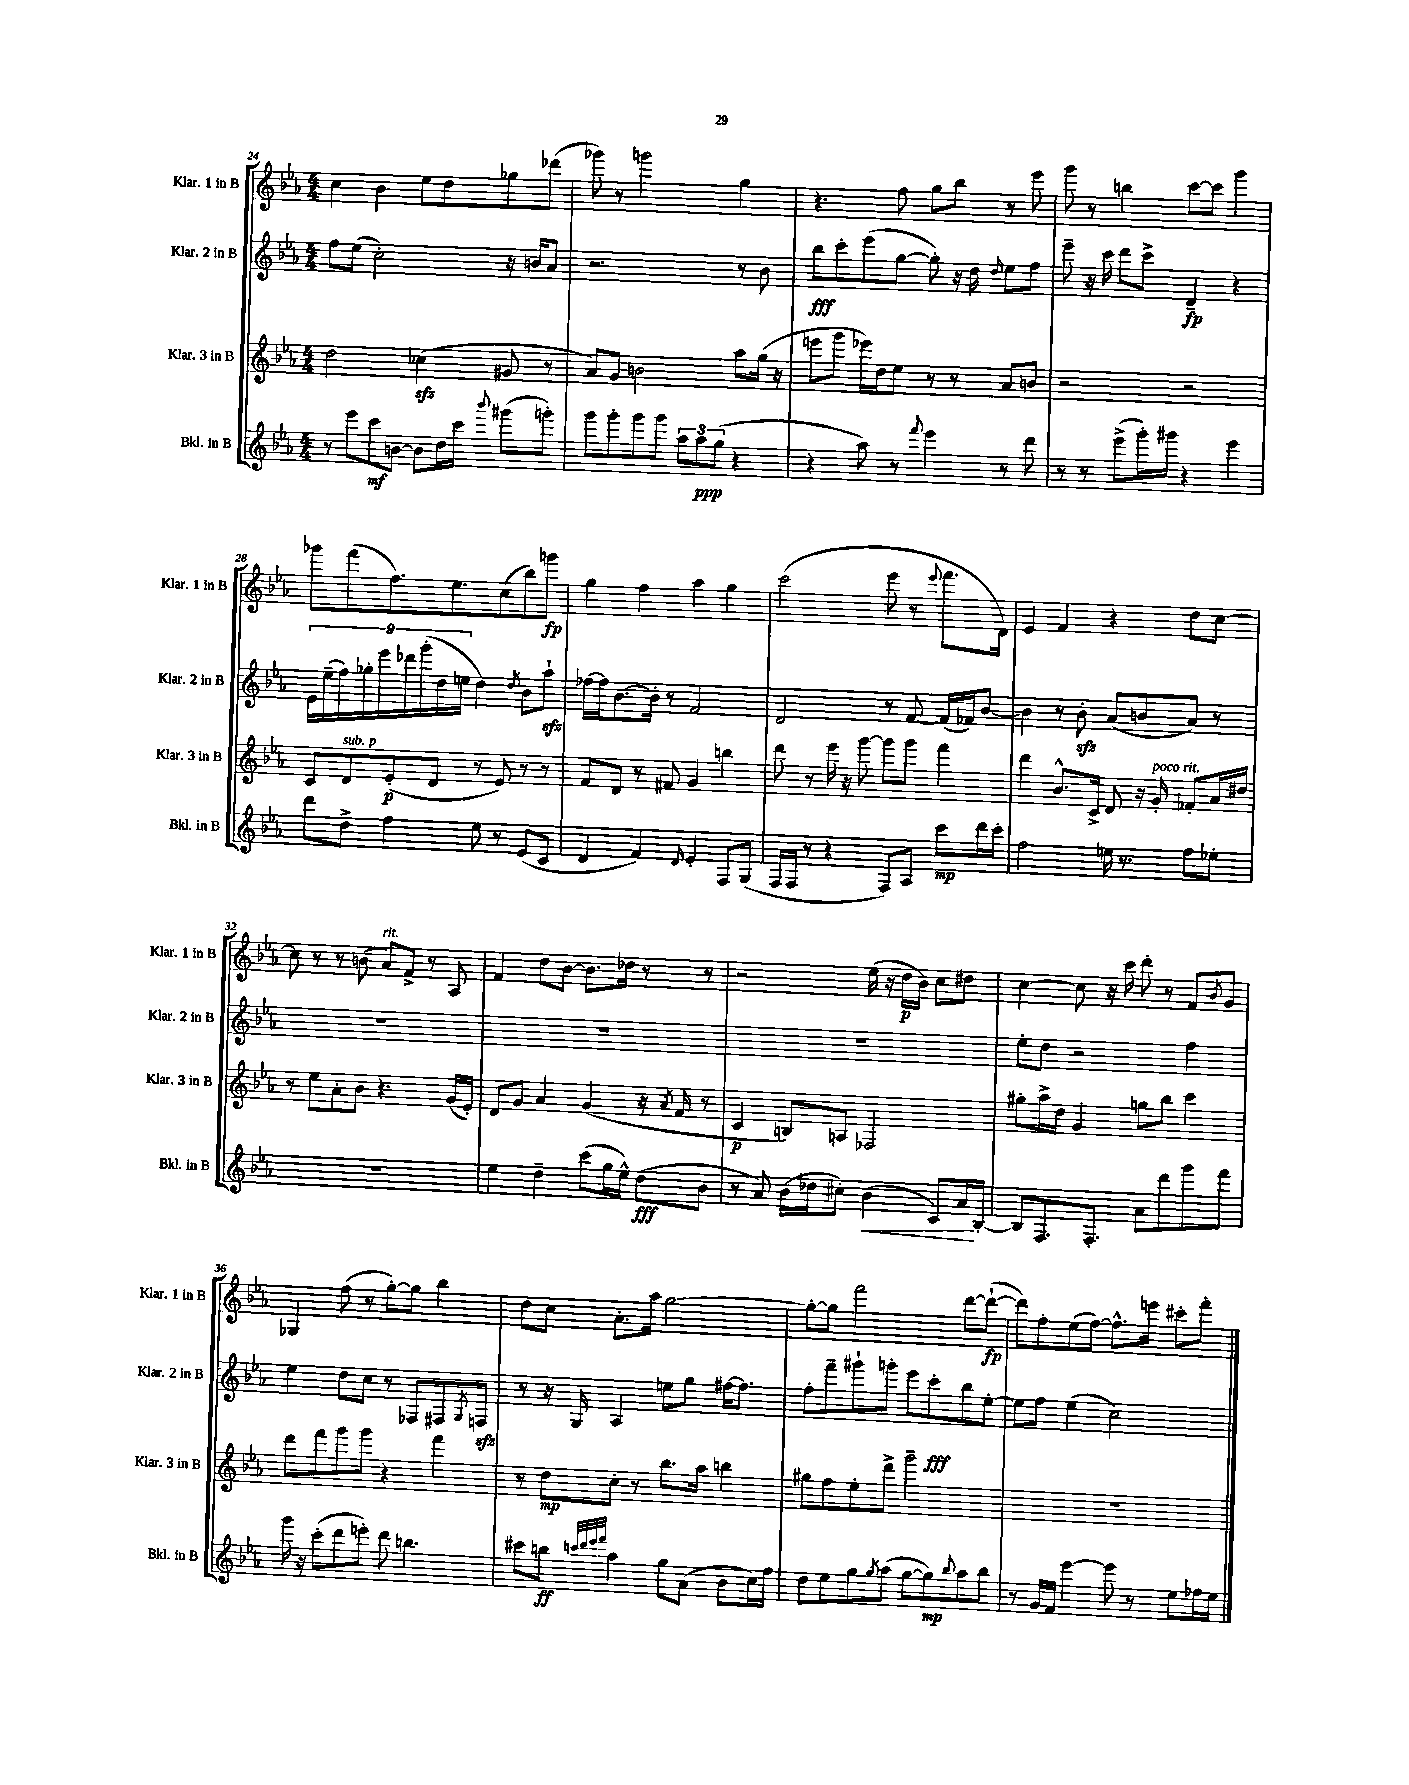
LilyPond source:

<<
\new StaffGroup <<
\new Staff = "s0" \with { instrumentName = "Klar. 1 in B" shortInstrumentName = "Klar. 1 in B" } {
    \clef treble \key ees \major \numericTimeSignature \time 4/4
    c''4 bes'4 ees''8 d''8 ges''8 des'''8( |
    ges'''8) r8 g'''2 g''4 |
    r4. f''8 g''8 bes''8 r8 ees'''8 |
    g'''8 r8 b''4 c'''8~ c'''8 g'''4 |
    ges'''8 f'''8( f''8.) ees''8. c''8( bes''8) g'''8\fp |
    g''4 f''4 aes''4 g''4 |
    c'''2( ees'''8 r8 \appoggiatura { ees'''8 } f'''8. d'16) |
    ees'4 f'4 r4 d''8 c''8~ |
    c''8 r8 r8 b'8( aes'8^\markup { \italic "rit." }) f'8-> r8 aes8 |
    f'4 d''8 bes'8~ bes'8. des''16 r8 r8 |
    r2 ees''16( r16 d''16\p bes'16) c''8 dis''8 |
    c''4~ c''8 r16 c'''16 d'''8-. r8 f'8 \acciaccatura { bes'8 } g'8 |
    ges4 f''8( r8 g''8~-.) g''8 bes''4 |
    d''8 c''8 aes'8.-. aes''16 g''2~ |
    g''8~-. g''8 f'''2 d'''8~ d'''8~-!\fp( |
    d'''8) f''8-. ees''8( f''8~) f''8.-^ e'''16 cis'''8-. f'''8-. \bar "|." |
}
\new Staff = "s1" \with { instrumentName = "Klar. 2 in B" shortInstrumentName = "Klar. 2 in B" } {
    \clef treble \key ees \major \numericTimeSignature \time 4/4
    f''8 ees''8( c''2-.) r16 b'16 aes'8 |
    r2. r8 bes'8 |
    bes''8\fff c'''8-. ees'''8( g''8~ g''8-.) r16 d''16 \grace { d''16 } ees''8 f''8 |
    ees'''8-- r16 c'''16 d'''8 c'''8-> d'4--\fp r4 |
    \tuplet 9/8 { ees'16 ees''16--( f''16) ges''16-. ees'''16 des'''16 g'''16-.( d''16 e''16 } d''4) \acciaccatura { d''8 } bes'8 aes''8-!\sfz |
    fes''16~ fes''16 bes'8.~ bes'16-. r8 f'2 |
    d'2 r8 f'8~ f'16( fes'16) bes'8~ |
    bes'4 r8 bes'8-.\sfz aes'8( b'8 aes'8) r8 |
    R1 |
    R1 |
    R1 |
    ees''8-. d''8 r2 f''4 |
    ees''4 d''8 c''8 r8 fes8 fis8 \acciaccatura { g8 } f8\sfz |
    r8 r16 g16 aes4 e''8 g''8 fis''16~ fis''8. |
    f''8-. f'''8-- gis'''8-! g'''8-. ees'''8 c'''8-.\fff bes''8 ees''8~-. |
    ees''8 f''8 ees''4( c''2) \bar "|." |
}
\new Staff = "s2" \with { instrumentName = "Klar. 3 in B" shortInstrumentName = "Klar. 3 in B" } {
    \clef treble \key ees \major \numericTimeSignature \time 4/4
    d''2 ces''4\sfz( gis'8 r8 |
    aes'8) g'8 b'2 aes''8 g''16( r16 |
    e'''8 g'''8 ees'''16) d''16 ees''8 r8 r8 aes'8 b'8 |
    r2 r2 |
    c'8 d'8^\markup { \italic "sub. p" } ees'8-.\p( d'8 r8 ees'8) r8 r8 |
    f'8 d'8 r8 fis'8 g'4 b''4 |
    d'''8 r8 ees'''16 r16 g'''8~ g'''8 g'''8 f'''4 |
    d'''4 bes'8.-^ c'16-> d'8 r16 g'16-.^\markup { \italic "poco rit." } fes'8-. aes'16 dis''16 |
    r8 ees''8 aes'8-. bes'8 r4. g'16( ees'16-.) |
    d'8 g'8 aes'4 g'4( r16 \acciaccatura { aes'8 } f'16 r8 |
    c'4\p b8) a8 fes2 |
    gis''8-. aes''16-> d''16 g'4 g''8 bes''8 c'''4 |
    d'''8 f'''8 g'''8 g'''8 r4 f'''4 |
    r8 d''8\mp c''8-. r8 bes''8. aes''16 b''4 |
    gis''8 f''8 ees''8-. d'''8-> g'''2-- |
    R1 \bar "|." |
}
\new Staff = "s3" \with { instrumentName = "Bkl. in B" shortInstrumentName = "Bkl. in B" } {
    \clef treble \key ees \major \numericTimeSignature \time 4/4
    r8 ees'''8 c'''8\mf b'8~ b'8 d''16 c'''16 \appoggiatura { bes'''8 } gis'''8( g'''8-.) |
    g'''8 g'''8-. g'''8 g'''8 \tuplet 3/2 { aes''8 aes''8\ppp g''8( } r4 |
    r4 aes''8) r8 \appoggiatura { f'''8 } ees'''4 r8 d'''8 |
    r8 r8 ees'''8->( g'''16-.) gis'''16 r4 ees'''4 |
    d'''8 d''8-> f''4 ees''8 r8 ees'8( c'8 |
    d'4 f'4) \grace { d'16 } ees'4-. f8 g8( |
    f16 f16 r8 r4 f8) aes8 c'''8\mp d'''16 c'''16-. |
    f''2 e''16 r8. f''8 ees''8-. |
    R1 |
    ees''4 d''4-- c'''8( g''16 ees''16-^) d''8\fff( bes'8 |
    r8 aes'8) bes'16( des''16 cis''8-.) bes'4\<( c'8) aes'16\! bes16~-. |
    bes8 f8. f8.-. aes'8 d'''8 g'''8 f'''8 |
    g'''16 r16 c'''8-.( d'''8 e'''8-.) d'''8 b''4. |
    cis'''8 b''8\ff \grace { c'''32 d'''32 ees'''32 f'''32 } aes''4 g''8 aes'8( bes'8 c''16) f''16 |
    d''8 ees''8 g''8 \acciaccatura { g''8 } aes''8( g''8~ g''8\mp) \appoggiatura { bes''8 } aes''8 bes''8 |
    r8 g'16 f'16 ees'''4~ ees'''8 r8 ees''8 fes''16 ees''16 \bar "|." |
}
>>
>>
\layout { \context { \Score currentBarNumber = #24 } }
